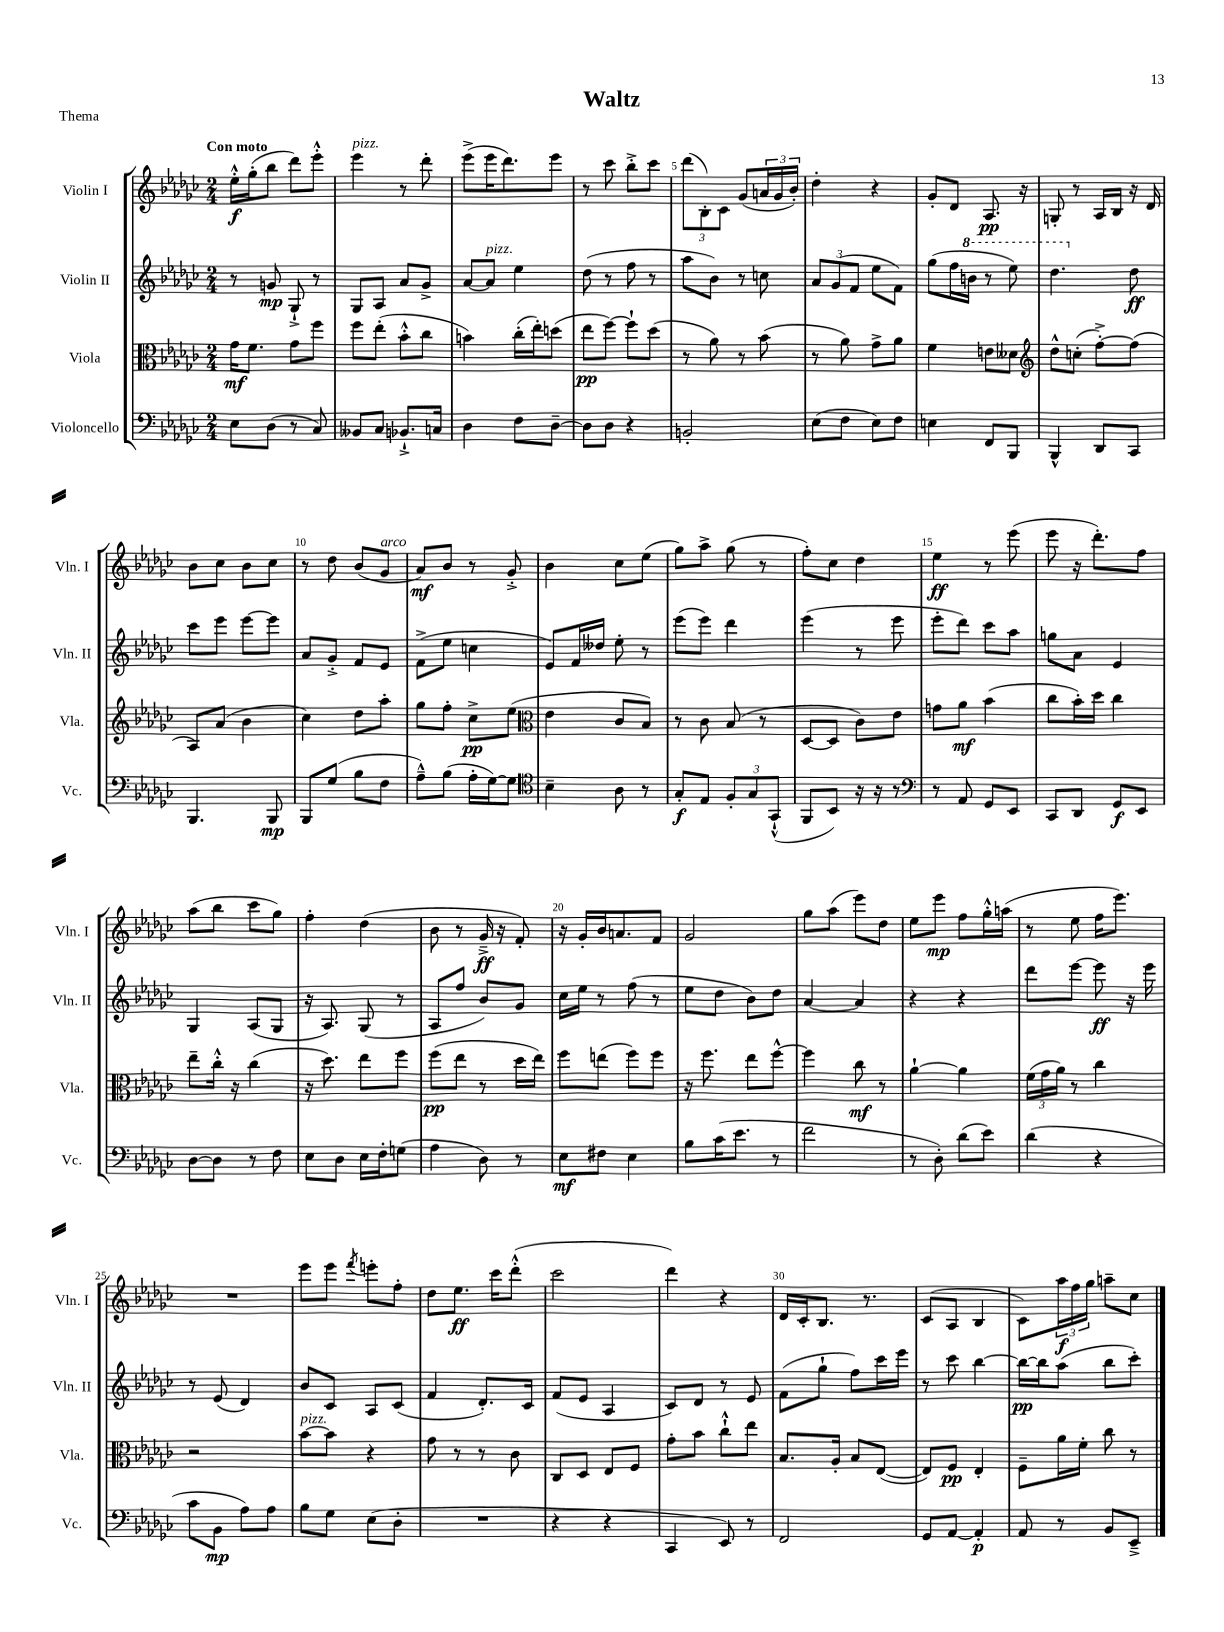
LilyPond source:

\header { title = "Waltz" piece = "Thema" }
<<
\new StaffGroup <<
\new Staff = "s0" \with { instrumentName = "Violin I" shortInstrumentName = "Vln. I" } {
    \clef treble \key ges \major \numericTimeSignature \time 2/4 \tempo "Con moto"
    ees''16-.-^\f ges''16-.( bes''8 des'''8) ees'''8-.-^ |
    ees'''4^\markup { \italic "pizz." } r8 des'''8-. |
    ees'''8->( ees'''16 des'''8.) ees'''8 |
    r8 ces'''8 bes''8-.-> ces'''8 |
    \tuplet 3/2 { des'''8( bes8-.) ces'8 } ges'8( \tuplet 3/2 { a'16 ges'16 bes'16-.) } |
    des''4-. r4 |
    ges'8-. des'8 aes8.\pp r16 |
    g8-. r8 aes16 bes16 r16 des'16 |
    bes'8 ces''8 bes'8 ces''8 |
    r8 des''8 bes'8( ges'8^\markup { \italic "arco" } |
    aes'8\mf) bes'8 r8 ges'8-.-> |
    bes'4 ces''8 ees''8( |
    ges''8) aes''8-> ges''8( r8 |
    f''8-.) ces''8 des''4 |
    ees''4\ff r8 ees'''8( |
    ees'''8 r16 des'''8.-.) f''8 |
    aes''8( bes''8 ces'''8 ges''8) |
    f''4-. des''4( |
    bes'8 r8 ges'16--->\ff r16 f'8-.) |
    r16 ges'16-. bes'16 a'8. f'8 |
    ges'2 |
    ges''8 aes''8( ees'''8) des''8 |
    ees''8 ees'''8\mp f''8 ges''16-.-^ a''16( |
    r8 ees''8 f''16 ees'''8.) |
    R2 |
    ees'''8 ees'''8 \acciaccatura { f'''8 } e'''8-. f''8-. |
    des''8 ees''8.\ff ces'''16 des'''8-.-^( |
    ces'''2 |
    des'''4) r4 |
    des'16 ces'16-. bes8. r8. |
    ces'8( aes8 bes4 |
    ces'8) \tuplet 3/2 { aes''16\f f''16 ges''16 } a''8-- ces''8 \bar "|." |
}
\new Staff = "s1" \with { instrumentName = "Violin II" shortInstrumentName = "Vln. II" } {
    \clef treble \key ges \major \numericTimeSignature \time 2/4
    r8 g'8\mp ges8-!-> r8 |
    ges8 aes8 aes'8 ges'8-> |
    aes'8~ aes'8^\markup { \italic "pizz." } ees''4 |
    des''8( r8 f''8 r8 |
    aes''8 bes'8) r8 c''8 |
    \tuplet 3/2 { aes'8 ges'8( f'8 } ees''8 f'8) |
    ges''8( f''16 \ottava #1 b''16 r8 ees'''8) |
    des'''4. \ottava #0 des''8\ff |
    ces'''8 ees'''8 ees'''8~ ees'''8 |
    aes'8 ges'8-.-> f'8 ees'8 |
    f'8->( ees''8 c''4 |
    ees'8) f'16 deses''16 ees''8-. r8 |
    ees'''8( ees'''8) des'''4 |
    ees'''4( r8 ees'''8 |
    ees'''8-. des'''8) ces'''8 aes''8 |
    g''8 aes'8 ees'4 |
    ges4 aes8( ges8 |
    r16 aes8.) ges8( r8 |
    aes8 f''8 bes'8) ges'8 |
    ces''16 ees''16 r8 f''8( r8 |
    ees''8 des''8 bes'8) des''8 |
    aes'4~ aes'4 |
    r4 r4 |
    des'''8 ees'''8~ ees'''8\ff r16 ees'''16 |
    r8 ees'8( des'4) |
    bes'8 ces'8 aes8 ces'8( |
    f'4 des'8.-.) ces'16 |
    f'8( ees'8 aes4 |
    ces'8) des'8 r8 ees'8 |
    f'8( ges''8-! f''8) ces'''16 ees'''16 |
    r8 ces'''8 bes''4~ |
    bes''16~\pp bes''16 aes''8( bes''8 ces'''8-.) \bar "|." |
}
\new Staff = "s2" \with { instrumentName = "Viola" shortInstrumentName = "Vla." } {
    \clef alto \key ges \major \numericTimeSignature \time 2/4
    ges'16\mf f'8. ges'8 f''8 |
    f''8 ees''8-.( bes'8-.-^ ces''8 |
    b'4) ces''16-.( ees''16-.) d''8( |
    ees''8\pp f''8~) f''8-! des''8( |
    r8 aes'8) r8 bes'8( |
    r8 aes'8) ges'8-> aes'8 |
    f'4 e'8 deses'8 |
    \clef treble des''8-^ c''8-.( f''8~-.->) f''8( |
    aes8) aes'8( bes'4 |
    ces''4) des''8 aes''8-. |
    ges''8 f''8-. ces''8->\pp ees''8( |
    \clef alto ees'4 ces'8 bes8) |
    r8 ces'8 bes8( r8 |
    des8~ des8 ces'8) ees'8 |
    g'8 aes'8\mf bes'4( |
    ces''8 bes'16-.) des''16 ces''4 |
    ees''8-- ces''16-.-^ r16 ces''4( |
    r16 des''8.) ees''8 f''8 |
    f''8\pp( ees''8 r8 des''16 ees''16) |
    f''8 e''8( f''8) f''8 |
    r16 f''8. ees''8 f''8~-^ |
    f''4 ces''8\mf r8 |
    aes'4~-! aes'4 |
    \tuplet 3/2 { f'16( ges'16 aes'16) } r8 ces''4 |
    r2 |
    bes'8~^\markup { \italic "pizz." } bes'8 r4 |
    ges'8 r8 r8 ces'8 |
    ces8 des8 ees8 f8 |
    ges'8-. bes'8 ces''8-!-^ ees''8 |
    bes8. aes16-. bes8 ees8~( |
    ees8) f8\pp ees4-. |
    f8-- aes'16 f'16-. ces''8 r8 \bar "|." |
}
\new Staff = "s3" \with { instrumentName = "Violoncello" shortInstrumentName = "Vc." } {
    \clef bass \key ges \major \numericTimeSignature \time 2/4
    ees8 des8( r8 ces8) |
    beses,8 ces8 bes,8.-!-> c16 |
    des4 f8 des8~-- |
    des8 des8 r4 |
    b,2-. |
    ees8( f8 ees8) f8 |
    e4 f,8 bes,,8 |
    bes,,4-^ des,8 ces,8 |
    bes,,4. bes,,8\mp |
    bes,,8 ges8( bes8 f8 |
    aes8---^) bes8( aes16-. ges16~) ges8 |
    \clef tenor bes4-- aes8 r8 |
    ges8-.\f ees8 \tuplet 3/2 { f8-. ges8 ges,8-!-^( } |
    f,8 bes,8) r16 r16 r8 |
    \clef bass r8 aes,8 ges,8 ees,8 |
    ces,8 des,8 ges,8\f ees,8 |
    des8~ des8 r8 f8 |
    ees8 des8 ees16 f16-. g8( |
    aes4 des8) r8 |
    ees8\mf fis8 ees4 |
    bes8 ces'16( ees'8. r8 |
    f'2 |
    r8 des8-.) des'8( ees'8) |
    des'4( r4 |
    ces'8 bes,8\mp aes8) aes8 |
    bes8 ges8 ees8( des8-. |
    R2 |
    r4 r4 |
    ces,4 ees,8) r8 |
    f,2 |
    ges,8 aes,8~ aes,4-.\p |
    aes,8 r8 bes,8 ees,8---> \bar "|." |
}
>>
>>
\layout { \context { \Score \override BarNumber.break-visibility = ##(#f #t #t) barNumberVisibility = #(every-nth-bar-number-visible 5) } }
